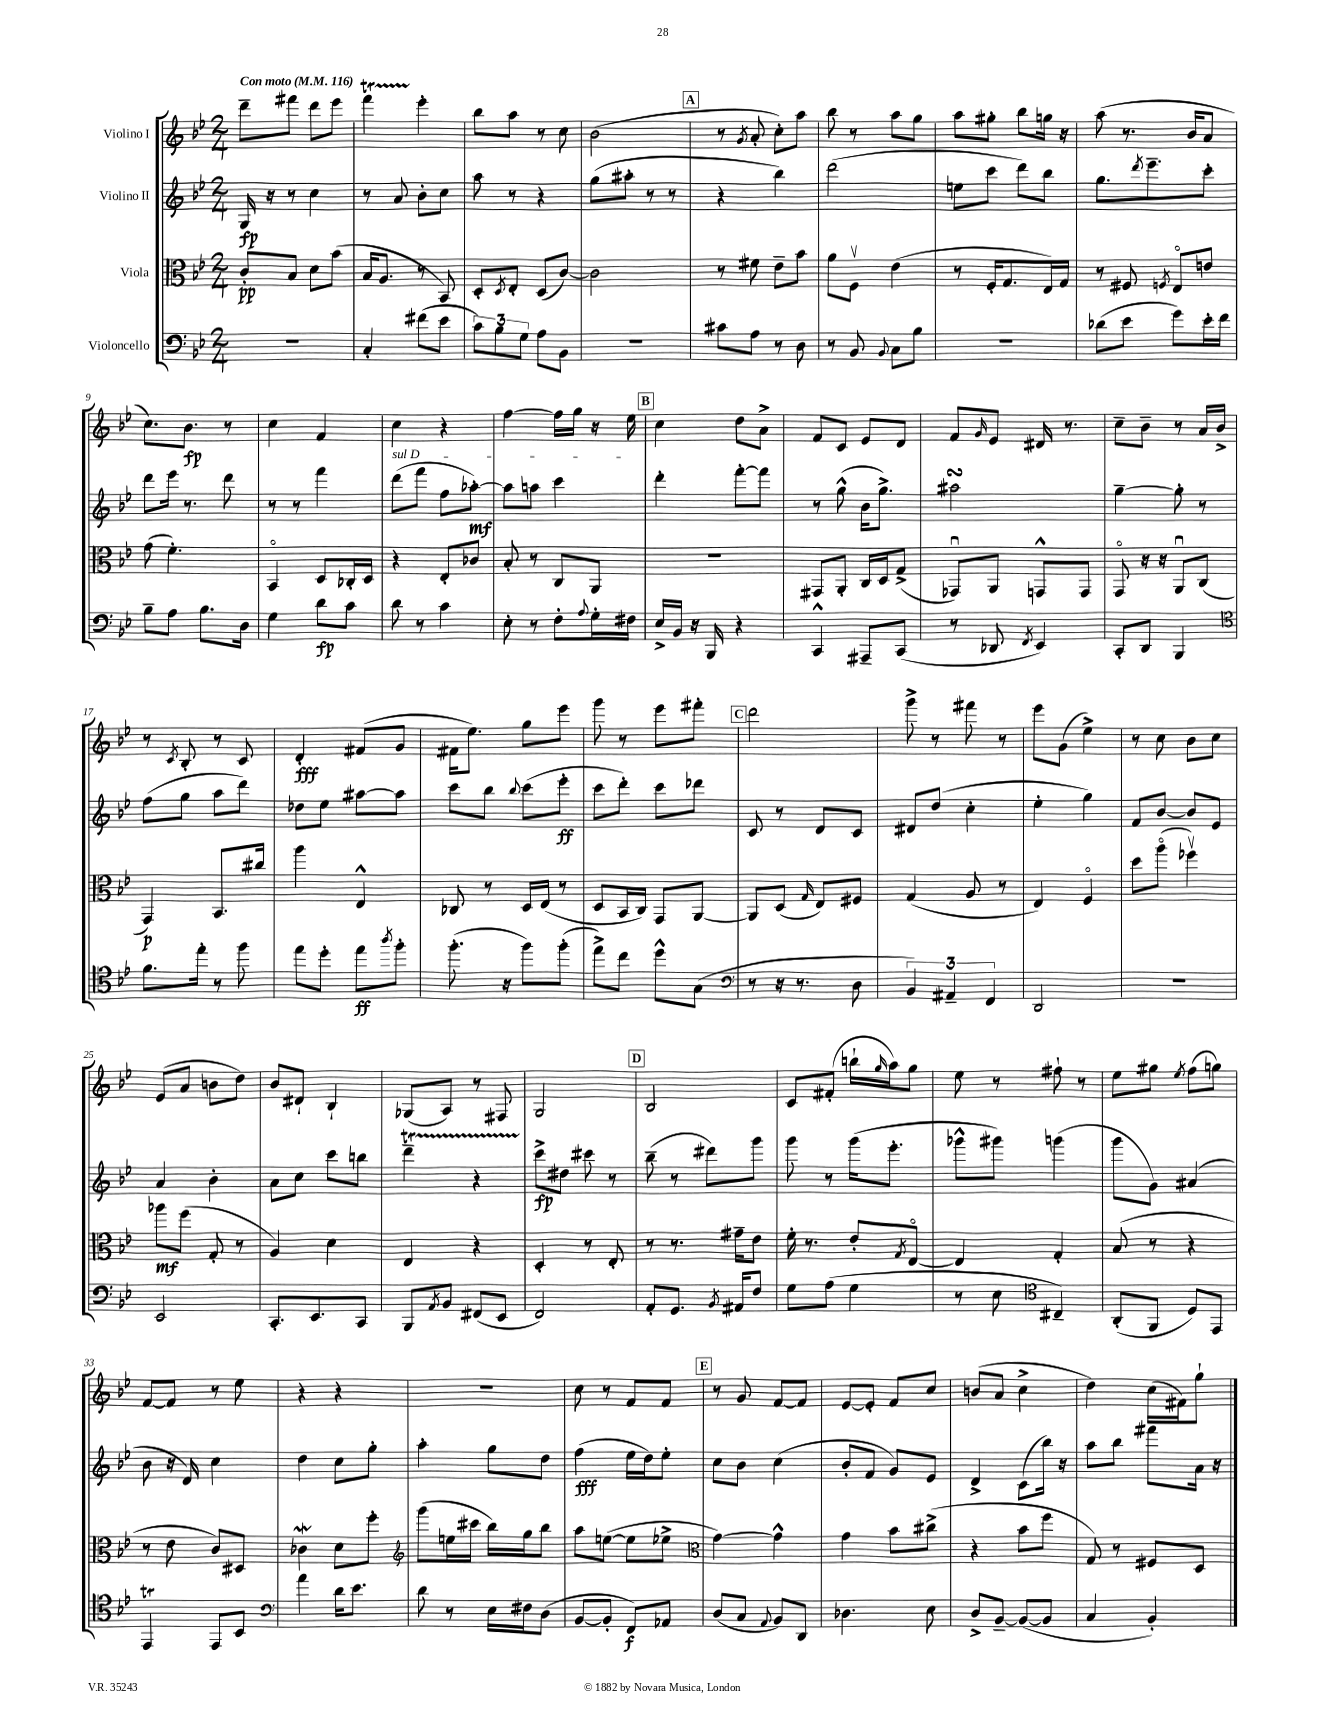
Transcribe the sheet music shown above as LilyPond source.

<<
\new StaffGroup <<
\new Staff = "s0" \with { instrumentName = "Violino I" } {
    \clef treble \key bes \major \numericTimeSignature \time 2/4 \tempo "Con moto" 4 = 116
    d'''8-- fis'''8 d'''8 ees'''8 |
    f'''4\startTrillSpan ees'''4-.\stopTrillSpan |
    bes''8 a''8 r8 c''8 |
    bes'2( |
    \mark \markup { \box "A" } r8 \acciaccatura { g'8 } a'8-. c''8-.) a''8 |
    bes''8 r8 a''8 g''8 |
    a''8 gis''8-. bes''8 g''16 r16 |
    a''8( r8. bes'16 a'8 |
    c''8.) bes'8.\fp r8 |
    c''4 f'4 |
    c''4 r4 |
    f''4~ f''16 g''16 r16 ees''16 |
    \mark \markup { \box "B" } c''4 d''8 a'8-> |
    f'8 c'8 ees'8 d'8 |
    f'8 \grace { g'16 } ees'8 dis'16 r8. |
    c''8-- bes'8-- r8 a'16 bes'16-> |
    r8 \acciaccatura { c'8 } bes8-. r8 c'8 |
    d'4-.\fff fis'8( g'8 |
    fis'16 ees''8.) g''8 ees'''8 |
    g'''8 r8 ees'''8 fis'''8-. |
    \mark \markup { \box "C" } d'''2 |
    g'''8-> r8 fis'''8 r8 |
    ees'''8 g'8( ees''4->) |
    r8 c''8 bes'8 c''8 |
    ees'8( a'8 b'8 d''8) |
    bes'8 dis'8-! bes4-! |
    ges8( a8) r8 fis8 |
    g2 |
    \mark \markup { \box "D" } bes2 |
    c'8 fis'8-.( b''16-! \grace { g''16 } a''16) g''8 |
    ees''8 r8 fis''8-! r8 |
    ees''8 gis''8 \acciaccatura { ees''8 } f''8( g''8) |
    f'8~ f'8 r8 ees''8 |
    r4 r4 |
    R2 |
    c''8 r8 f'8 f'8 |
    \mark \markup { \box "E" } r8 g'8 f'8~ f'8 |
    ees'8~ ees'8-. f'8 c''8 |
    b'8( a'8 c''4-> |
    d''4) c''16( fis'16) g''8-! \bar "|." |
}
\new Staff = "s1" \with { instrumentName = "Violino II" } {
    \clef treble \key bes \major \numericTimeSignature \time 2/4
    g16\fp r16 r8 c''4 |
    r8 a'8 bes'8-. c''8 |
    a''8 r8 r4 |
    g''8( ais''8-. r8 r8 |
    \mark \markup { \box "A" } r4 bes''4) |
    d'''2( |
    e''8 c'''8 d'''8) bes''8 |
    g''8. \acciaccatura { d'''8 } ees'''8.-- c'''8-. |
    d'''8 ees'''16 r8. d'''8 |
    r8 r8 f'''4 |
    \once \override TextSpanner.bound-details.left.text = \markup { \italic "sul D" } d'''8\startTextSpan( f'''8 f''8 aes''8~-.\mf) |
    aes''8 a''8 c'''4\stopTextSpan |
    \mark \markup { \box "B" } d'''4-. f'''8~-. f'''8 |
    r8 g''8-^( bes'16 g''8.->) |
    ais''2\turn |
    g''4~-- g''8-. r8 |
    f''8( g''8 a''8 d'''8) |
    des''8 ees''8 ais''8~ ais''8 |
    c'''8 bes''8 \appoggiatura { bes''8 } c'''8( ees'''8-.\ff |
    c'''8 d'''8-.) c'''8 des'''8 |
    \mark \markup { \box "C" } c'8 r8 d'8 c'8 |
    dis'8 d''8( c''4-. |
    ees''4-. g''4) |
    f'8 bes'8~ bes'8 ees'8 |
    a'4 bes'4-. |
    a'8 c''8 c'''8 b''8 |
    d'''4--\startTrillSpan r4 |
    c'''8->\stopTrillSpan\fp dis''8 cis'''8 r8 |
    \mark \markup { \box "D" } bes''8--( r8 dis'''8) g'''8 |
    g'''8 r8 g'''16( ees'''8.-. |
    ges'''8-^ gis'''8) g'''4( |
    g'''8 g'8) ais'4( |
    bes'8 r16 d'16) c''4 |
    d''4 c''8 g''8-. |
    a''4-. g''8 d''8 |
    f''4\fff( ees''16 d''16) ees''8-. |
    \mark \markup { \box "E" } c''8 bes'8 c''4( |
    bes'8-. f'8 g'8) ees'8 |
    d'4-> c'8( bes''16) r16 |
    a''8 bes''8 fis'''8 a'16 r16 \bar "|." |
}
\new Staff = "s2" \with { instrumentName = "Viola" } {
    \clef alto \key bes \major \numericTimeSignature \time 2/4
    c'8-.\pp bes8 d'8 bes'8( |
    bes16 a8. r8 bes,8) |
    d8-. \acciaccatura { d8 } ees8-. d8( c'8~) |
    c'2 |
    \mark \markup { \box "A" } r8 fis'8 ees'8-- bes'8 |
    a'8 f8\upbow ees'4( |
    r8 f16-. g8. ees16) g16 |
    r8 fis8 \acciaccatura { f8 } ees8\flageolet e'8 |
    g'8( f'4.-.) |
    bes,4\flageolet d8 ces16-. d16 |
    r4 ees8-. ces'8 |
    bes8-. r8 c8 a,8 |
    \mark \markup { \box "B" } r2 |
    gis,8 a,8-. c16 d16 g8->( |
    ges,8\downbow) a,8 g,8-^ g,8 |
    g,8\flageolet r16 r16 a,8\downbow c8( |
    g,4\p) bes,8. cis''16 |
    a''4 ees4-^ |
    ces8 r8 d16 ees16( r8 |
    d8 bes,16 c16) g,8 a,8~ |
    \mark \markup { \box "C" } a,8 d8( \grace { g16 } ees8) fis8 |
    g4( a8 r8 |
    ees4) f4\flageolet |
    d''8 a''8\flageolet( fes''4\upbow) |
    aes''8\mf f''8( g8-. r8 |
    a4) d'4 |
    ees4 r4 |
    d4-. r8 ees8-. |
    \mark \markup { \box "D" } r8 r8. gis'16-- ees'8 |
    f'16-. r8. ees'8-. \acciaccatura { g8 } ees8~\flageolet |
    ees4 g4-. |
    bes8( r8 r4 |
    r8 ees'8 c'8) dis8 |
    ces'4\mordent d'8 f''8-. |
    \clef treble g'''8( e''16 cis'''16 bes''16) g''16 bes''8 |
    a''8 e''8~( e''8 ees''8-> |
    \mark \markup { \box "E" } \clef alto g'4~) g'4-^ |
    g'4 bes'8 cis''8->( |
    r4 bes'8 f''8 |
    g8) r8 fis8 d8 \bar "|." |
}
\new Staff = "s3" \with { instrumentName = "Violoncello" } {
    \clef bass \key bes \major \numericTimeSignature \time 2/4
    r2 |
    c4-. fis'8( ees'8 |
    \tuplet 3/2 { c'8) bes8 g8 } a8 bes,8 |
    r2 |
    \mark \markup { \box "A" } cis'8 a8 r8 d8 |
    r8 bes,8 \appoggiatura { bes,8 } c8 bes8 |
    r2 |
    des'8( ees'8 g'8) ees'16-. f'16 |
    bes8-- a8 bes8. d16 |
    g4 d'8\fp c'8 |
    d'8 r8 c'4 |
    ees8-. r8 f8-. \appoggiatura { a8 } g16-. fis16 |
    \mark \markup { \box "B" } ees16-> bes,16 r16 bes,,16 r4 |
    c,4-^ ais,,8-- c,8( |
    r8 des,8 \acciaccatura { f,8 } ees,4) |
    c,8-. d,8 bes,,4 |
    \clef tenor f'8. ees''16-. r8 f''8 |
    ees''8 d''8-. ees''8\ff \acciaccatura { a''8 } f''8-. |
    f''8.-.( r16 f''8) f''8-.( |
    ees''8->) c''8 d''8-^ g8( |
    \mark \markup { \box "C" } \clef bass r8 r16 r8. d8 |
    \tuplet 3/2 { bes,4) ais,4-- f,4 } |
    d,2 |
    r2 |
    ees,2 |
    c,8.-. ees,8. c,8 |
    bes,,8 \acciaccatura { a,8 } bes,8 fis,8( ees,8 |
    f,2) |
    \mark \markup { \box "D" } a,8-. g,8. \acciaccatura { bes,8 } ais,16 f8 |
    g8 a8( g4 |
    r8 ees8 \clef tenor cis4--) |
    a,8-.( f,8 d8) ees,8 |
    ees,4\trill ees,8 bes,8 |
    \clef bass a'4 d'16 ees'8. |
    d'8 r8 ees16 fis16 d8( |
    bes,8~ bes,8-. f,8\f) aes,8 |
    \mark \markup { \box "E" } d8( c8 \appoggiatura { a,8 } bes,8) d,8 |
    des4. ees8 |
    d8-> bes,8~-- bes,8~( bes,8 |
    c4 bes,4-.) \bar "|." |
}
>>
>>
